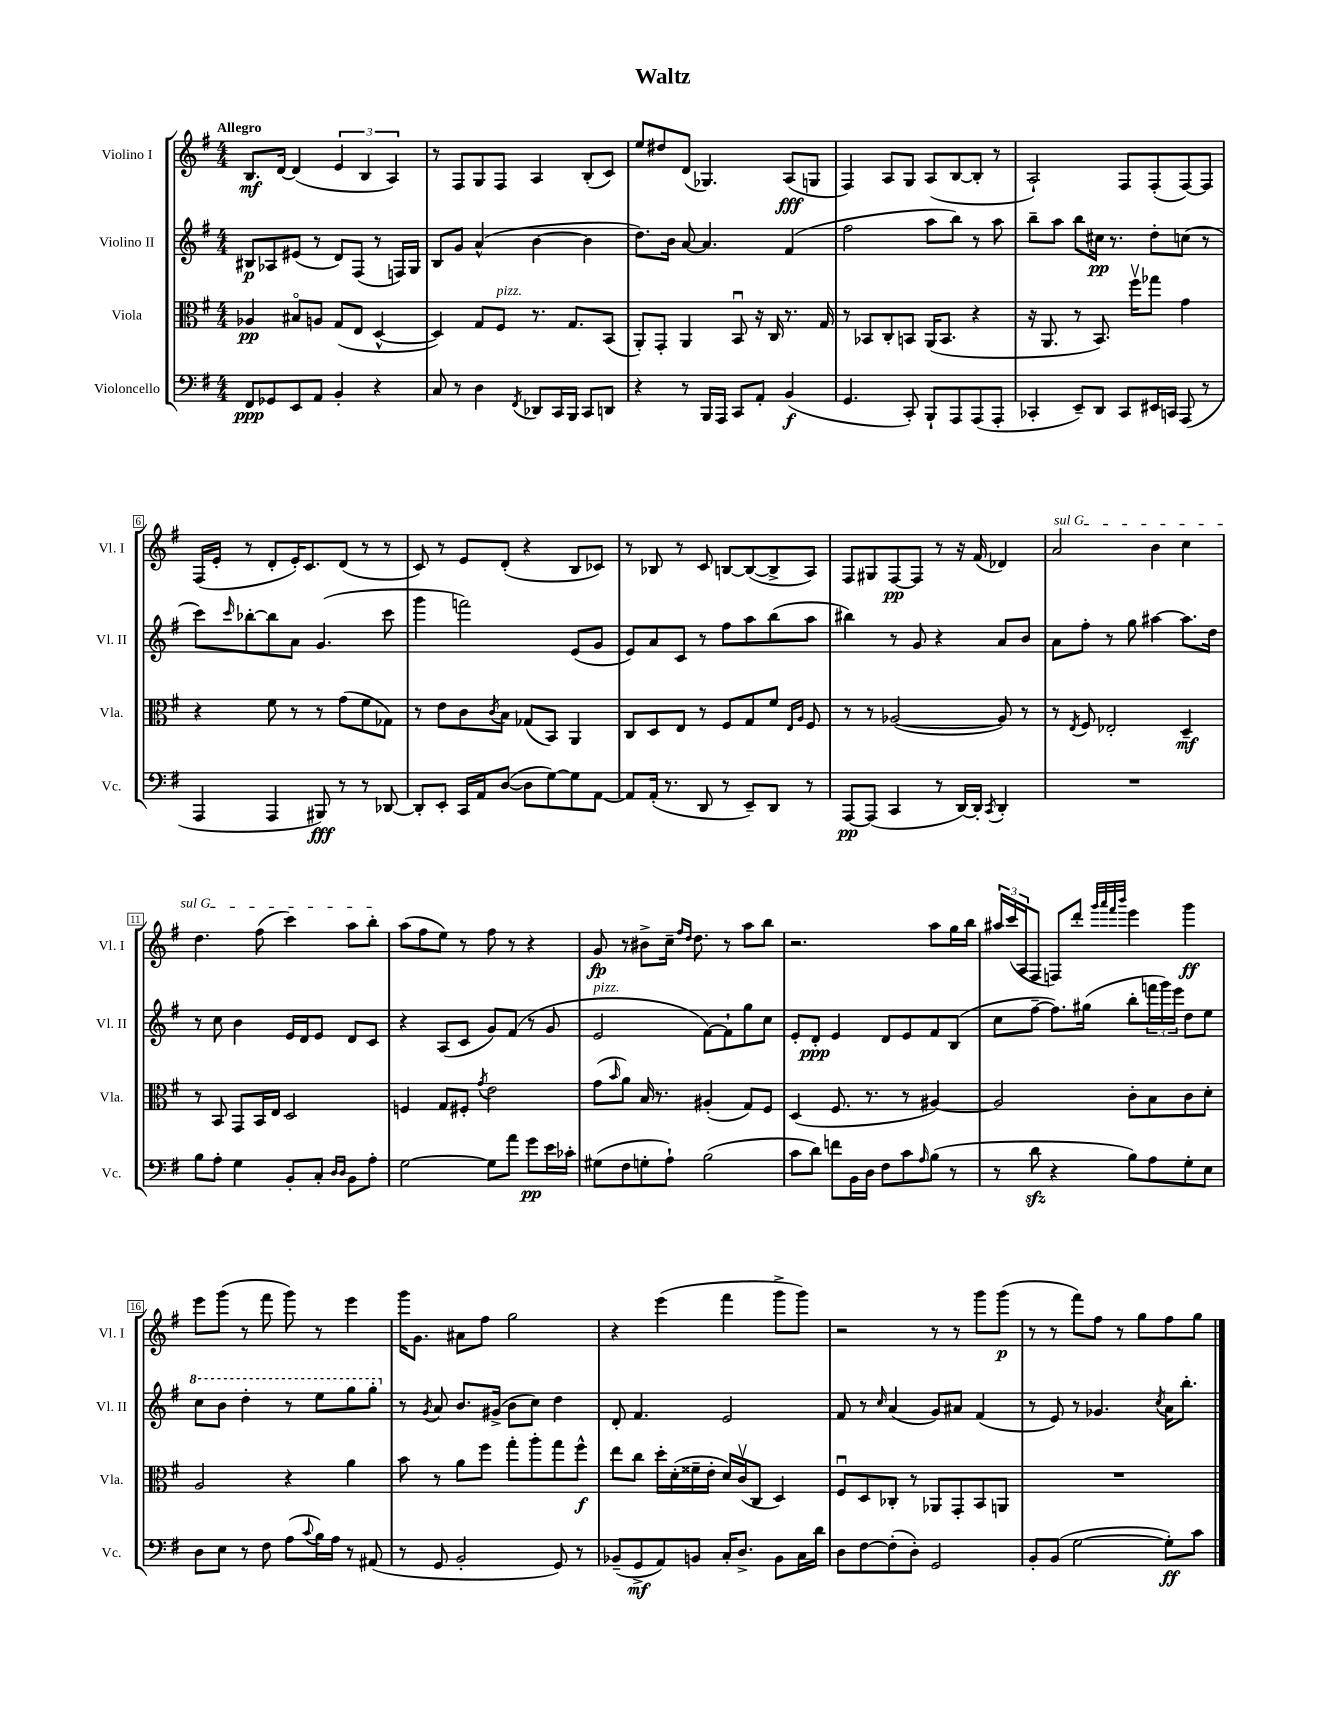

**kern	**kern	**kern	**kern
*staff4	*staff3	*staff2	*staff1
*clefF4	*clefC3	*clefG2	*clefG2
*k[f#]	*k[f#]	*k[f#]	*k[f#]
*M4/4	*M4/4	*M4/4	*M4/4
8FF#/L	4A-/	8B#/L	8.B/L
8GG-/	.	8A-/	.
.	.	.	[16d/Jk
8EE/	8B#o/L	(8e#/J	(4d/]
8AA/J	8A/J	8r	.
4BB'/	(8G/L	8d/L)	6e/
.	8E/J	(8F#/J	.
.	.	.	6B/
4r	[4D^^/	8r	.
.	.	.	6A/)
.	.	16F/LL)	.
.	.	16G/JJ	.
=	=	=	=
8C/	4D/])	8B/L	8r
8r	.	8g/J	8F#/L
4D\	8G/L	(4a^^/	8G/
.	8F#/J	.	8F#/J
8qFF#/	.	.	.
8DD-/L	8.r	[4b\	4A/
16CC/L	.	.	.
16BBB/JJ	8.G/L	.	.
8CC/L	.	4b\]	(8B'/L
8DD/J	(8BB/J	.	8c/J)
=	=	=	=
4r	8AA'/L)	8.dd\L)	8ee/L
.	8GG'/J	.	8dd#/
.	.	16b\Jk	.
8r	4AA/	[8a/	(8d/J
16BBB/LL	.	4.a/]	4.G-/)
16AAA/JJ	.	.	.
8CC/L	8BBu/	.	.
8AA'/J	16r	.	.
.	16C/	.	.
(4BB/	8.r	(4f#/	(8A/L
.	.	.	8G/J
.	16G/	.	.
=	=	=	=
4.GG/	8r	2ff#\	4F#/)
.	8BB-/L	.	.
.	8C'/	.	8A/L
8CC'/)	8BB/J	.	8G/J
8BBB`/L	(16AA/LK	8aa\L	(8A/L
.	8.BB/J	.	.
8AAA/	.	8bb\J)	[8B/
(8AAA/	4r	8r	8B'/]J
8AAA'/J	.	8aa\	8r
=	=	=	=
4CC-'/	16r	8bb~\L	2A`/)
.	8.AA/	.	.
.	.	8aa\J	.
8EE~/L)	8r	8bb\L	.
8DD/J	8.BB/)	16cc#\Jk	.
.	.	8.r	.
8CC-/L	.	.	8F#/L
.	16ff#v\LK	.	.
16EE#/L	8gg-\J	8dd'\L	(8F#'/
16CC/JJ	.	.	.
(8AAA/	4g\	(8cc\J	[8F#/)
8r	.	8r	8F#/]J
=	=	=	=
4AAA/	4r	8ccc\L)	(16F#/LL
.	.	.	16e'/JJ
.	.	16qqccc/	.
.	.	[8bb-'\	8r
4AAA/	8f#\	8bb-\]	8d'/L
.	8r	8a\J	16e'/K)
.	.	.	8.c/
8BBB#/)	8r	(4.g/	.
8r	(8g\L	.	(8d/J
8r	8f#\	.	8r
[8DD-/	8G-\J)	8ccc\	8r
=	=	=	=
8DD-'/]L	8r	4ggg\	8c/)
8EE'/J	8e\L	.	8r
16CC/LL	8c\	2fff\)	8e/L
16AA/J	.	.	.
.	8qc/	.	.
([8D/J	8B\J	.	(8d'/J
8D\]L	(8G-/L	.	4r
[8G\)	8BB/J)	.	.
8G\]	4AA/	(8e/L	8B/L
[8AA\J	.	8g/J	8c-/J)
=	=	=	=
8AA/]L	8C/L	8e/L)	8r
(16AA'/Jk	8D/	8a/	8B-/
8.r	.	.	.
.	8E/J	8c/J	8r
8DD/	8r	8r	8c/
8r	8F#/L	8ff#\L	[8B/L
8EE~/L)	8G/	8aa\	(8B/_
8DD/J	8f#/J	(8bb\	8B^/]
.	16qqE/LL	.	.
.	16qqA/JJ	.	.
8r	8F#/	8aa\J	8A/J)
=	=	=	=
[8AAA/L	8r	4bb#\)	8F#/L
(8AAA/]J	8r	.	8G#/
4CC/	([2A-/	8r	[8F#/
.	.	8g/	8F#/]J
8r	.	4r	8r
[16DD/LL)	.	.	16r
16DD'/]JJ	.	.	(16f#/
8qCC/	.	.	.
4DD'/	8A-/])	8a/L	4d-/)
.	8r	8b/J	.
=	=	=	=
1r	8r	8a\L	2a/
.	8qE/	.	.
.	8F#/	8ff#'\J	.
.	2E-'/	8r	.
.	.	8gg\	.
.	.	[4aa#\	4b\
.	4D~/	8.aa#\]L	4cc\
.	.	16dd\Jk	.
=	=	=	=
8B\L	8r	8r	4.dd\
8A'\J	8BB/	8cc\	.
4G\	8GG/L	4b\	.
.	16BB/L	.	(8ff#\
.	16E/JJ	.	.
8BB'/L	2D/	16e/LL	4ccc\)
.	.	16d/J	.
8C'/J	.	8e/J	.
16qqD/LL	.	.	.
16qqD/JJ	.	.	.
8BB\L	.	8d/L	8aa\L
8A'\J	.	8c/J	8bb'\J
=	=	=	=
[2G\	4F/	4r	(8aa\L
.	.	.	8ff#\
.	8G/L	(8A/L	8ee\J)
.	8F#'/J	8c/J	8r
.	8qg/	.	.
8G\]L	2e\	8g/L)	8ff#\
8a\J	.	(8f#/J	8r
8g\L	.	8r	4r
16e\L	.	8g/	.
16c-'\JJ	.	.	.
=	=	=	=
(8G#\L	(8g\L	2e/	8g/
.	16qqb/	.	.
8F#\	8a\J)	.	8r
8G'\	16B/	.	8b#^\L
.	8.r	.	.
8A`\J)	.	.	16cc~\Jk
.	.	.	16qqff#/LL
.	.	.	16qqdd/JJ
.	.	.	8.dd\
(2B\	(4A#'/	[8f#\L)	.
.	.	8f#`\]	8r
.	8G/L)	8gg\	8aa\L
.	8F#/J	8cc\J	8bb\J
=	=	=	=
8c\L	(4D/	8e'/L	2.r
8d\J)	.	8d'/J	.
8f\L	8.F#/	4e/	.
16BB\L	.	.	.
16D\JJ	8.r	.	.
8F#\L	.	8d/L	.
8c\	8r	8e/	.
16qqA/	.	.	.
(8B\J	[4A#/)	8f#/	8aa\L
8r	.	(8B/J	16gg\L
.	.	.	16bb\JJ
=	=	=	=
8r	2A#/]	8cc\L	24aa#/LL
.	.	.	(24ccc/
.	.	.	24A/J
8d\	.	[8ff#~\J	8F#/J
4r	.	8.ff#\]L)	8F/L)
.	.	.	8ddd'/J
.	.	(16gg#\Jk	.
.	.	.	32qqggg/LLL
.	.	.	32qqaaa/
.	.	.	32qqfff#/
.	.	.	32qqbbb/JJJ
8B\L)	8c'\L	8bb'\L	4eee\
8A\	8B\	24fff\L	.
.	.	24ggg\)	.
.	.	24eee\JJ	.
8G'\	8c\	8dd\L	4ggg\
8E\J	8d'\J	8ee\J	.
=	=	=	=
8D\L	2A/	8ccc\L	8eee\L
8E\J	.	8bb\J	(8ggg\J
8r	.	4ddd'\	8r
8F#\	.	.	8fff#\
(8A\L	4r	8r	8ggg\)
8qqc/	.	.	.
16B\L)	.	8eee\L	8r
16A\JJ	.	.	.
8r	4a\	8ggg\	4eee\
(8AA#/	.	8ggg'\J	.
=	=	=	=
8r	8b\	8r	16ggg\LK
.	.	.	8.g\J
.	.	8qg/	.
8GG/	8r	8a/	.
2BB'/	8a\L	8.b/L	8a#\L
.	8ff#\J	.	8ff#\J
.	.	(16g#^/Jk	.
.	8gg'\L	8b\L	2gg\
.	8aa'\	8cc\J)	.
8GG/)	8gg\	4dd\	.
8r	8ff#^^\J	.	.
=	=	=	=
(8BB-~/L	8ee\L	8d'/	4r
8GG^/	8cc\J	4.f#/	.
8AA/)	16dd'\LL	.	(4eee\
.	(16d'\	.	.
8BB/J	16f##~\	.	.
.	16e'\JJ	.	.
16C'/LK	16d/LL)	2e/	4fff#\
8.D^/J	(16cv/J	.	.
.	8C/J	.	.
8BB\L	4D/)	.	8ggg^\L
16C\L	.	.	8ggg\J)
16d\JJ	.	.	.
=	=	=	=
8D\L	8F#u/L	8f#/	2r
[8F#\	8D/	8r	.
.	.	16qqcc/	.
(8F#'\]	8C-'/J	(4a/	.
8D'\J)	8r	.	.
2GG/	8AA-/L	8g/L)	8r
.	8GG'/	8a#/J	8r
.	8BB/	(4f#/	8ggg\L
.	8AA/J	.	(8ggg\J
=	=	=	=
8BB'/L	1r	8r	8r
(8BB/J	.	8e/)	8r
[2G\	.	8r	8fff#\L)
.	.	4.g-/	8ff#\J
.	.	.	8r
.	.	.	8gg\L
.	.	8qcc/	.
8G'\]L)	.	16a\LK	8ff#\
.	.	8.bb'\J	.
8c\J	.	.	8gg\J
==	==	==	==
*-	*-	*-	*-
